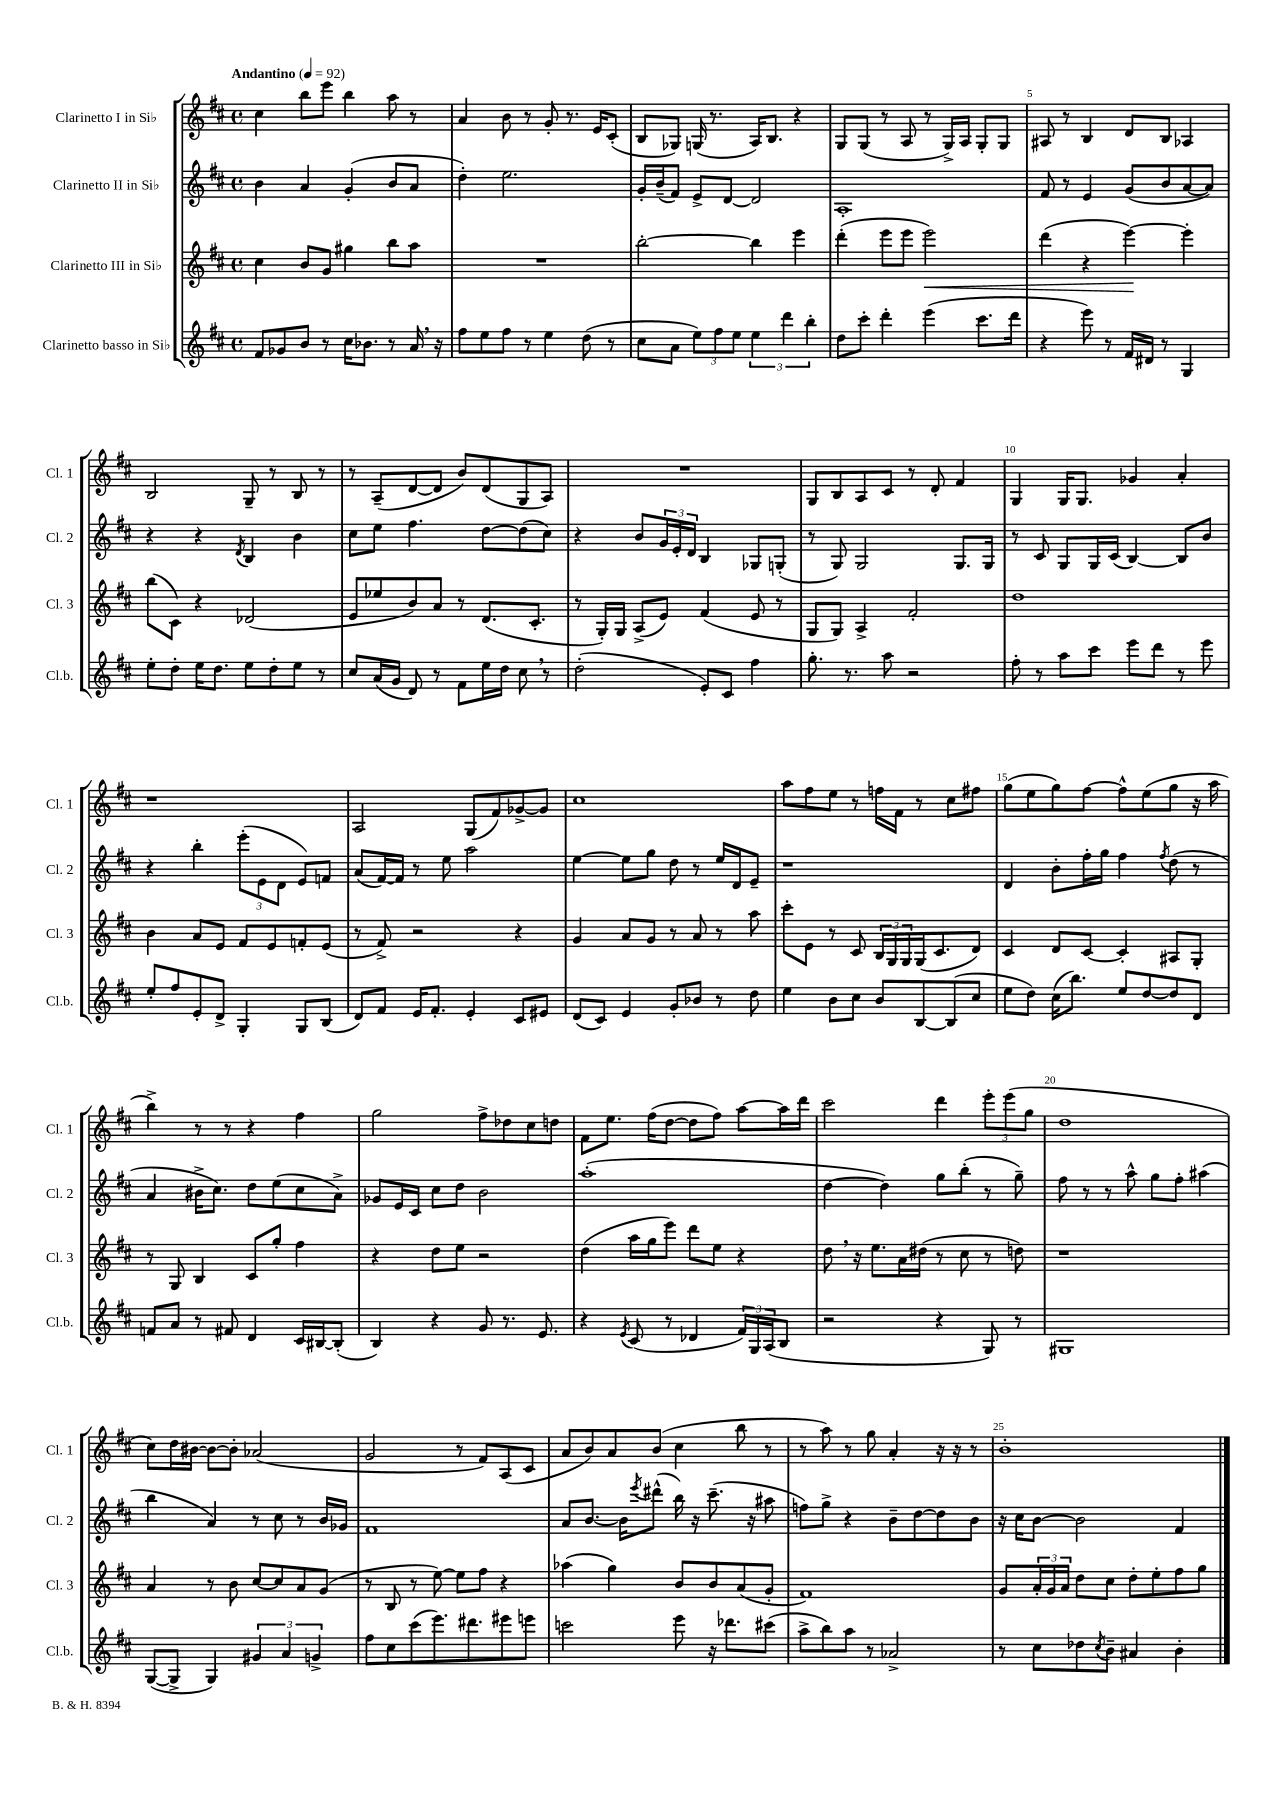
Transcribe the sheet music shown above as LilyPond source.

<<
\new StaffGroup <<
\new Staff = "s0" \with { instrumentName = "Clarinetto I in Sib" shortInstrumentName = "Cl. 1" } {
    \clef treble \key d \major \defaultTimeSignature \time 4/4 \tempo "Andantino" 4 = 92
    cis''4 b''8 e'''8 b''4 a''8 r8 |
    a'4 b'8 r8 g'8-. r8. e'16 cis'8-.( |
    b8 ges8) g16( r8. a16) b8. r4 |
    g8 g8( r8 a8 r8 g16->) a16 g8-. g8 |
    ais8 r8 b4 d'8 b8 aes4 |
    b2 g8-- r8 b8 r8 |
    r8 a8--( d'8~ d'8 b'8) d'8( g8 a8) |
    R1 |
    g8 b8 a8 cis'8 r8 d'8-. fis'4 |
    g4 g16 g8. ges'4 a'4-. |
    r1 |
    a2 g8( fis'8) ges'8~-> ges'8 |
    cis''1 |
    a''8 fis''8 e''8 r8 f''16 fis'16 r8 cis''8 fis''8 |
    g''8( e''8 g''8) fis''8~ fis''8-^ e''8( g''8 r16 a''16 |
    b''4->) r8 r8 r4 fis''4 |
    g''2 fis''8-> des''8 cis''8 d''8 |
    fis'8 e''8. fis''16( d''8~ d''8 fis''8) a''8~ a''16 d'''16 |
    cis'''2 d'''4 \tuplet 3/2 { e'''8-. e'''8( g''8 } |
    d''1 |
    cis''8) d''16 bis'16~ bis'8~ bis'8-. aes'2( |
    g'2 r8 fis'8) a8( cis'8 |
    a'8 b'8) a'8 b'8( cis''4 b''8 r8 |
    r8 a''8) r8 g''8 a'4-. r16 r16 r8 |
    b'1-. \bar "|." |
}
\new Staff = "s1" \with { instrumentName = "Clarinetto II in Sib" shortInstrumentName = "Cl. 2" } {
    \clef treble \key d \major \defaultTimeSignature \time 4/4
    b'4 a'4 g'4-.( b'8 a'8 |
    d''4-.) e''2. |
    g'16-. b'16--( fis'8) e'8-> d'8~ d'2 |
    a1-. |
    fis'8 r8 e'4 g'8( b'8 a'8~ a'8) |
    r4 r4 \acciaccatura { d'8 } b4 b'4 |
    cis''8 e''8 fis''4. d''8~ d''8( cis''8) |
    r4 b'8 \tuplet 3/2 { g'16 e'16-. d'16 } b4 ges8 g8-.( |
    r8 g8) g2 g8. g16 |
    r8 cis'8 g8 g16 cis'16( b4~) b8 b'8 |
    r4 b''4-. \tuplet 3/2 { e'''8-.( e'8 d'8 } e'8) f'8 |
    a'8( fis'16~) fis'16 r8 e''8 a''2 |
    e''4~ e''8 g''8 d''8 r8 e''16 d'16 e'8-- |
    r1 |
    d'4 b'8-. fis''16-. g''16 fis''4 \acciaccatura { fis''8 } d''8( r8 |
    a'4 bis'16-> cis''8.) d''8 e''8( cis''8 a'8->) |
    ges'8 e'16 cis'16 cis''8 d''8 b'2 |
    a''1-.( |
    d''4~ d''4) g''8 b''8-.( r8 g''8--) |
    fis''8 r8 r8 a''8-^ g''8 fis''8-. ais''4( |
    b''4 a'4) r8 cis''8 r8 b'16 ges'16 |
    fis'1 |
    a'8 b'8.~ b'16 \acciaccatura { e'''8 } dis'''8-^( b''16) r16 cis'''8.--( r16 ais''8 |
    f''8) g''8-> r4 b'8-- d''8~ d''8 b'8 |
    r16 cis''16 b'8~ b'2 fis'4 \bar "|." |
}
\new Staff = "s2" \with { instrumentName = "Clarinetto III in Sib" shortInstrumentName = "Cl. 3" } {
    \clef treble \key d \major \defaultTimeSignature \time 4/4
    cis''4 b'8 g'8 gis''4 b''8 a''8 |
    R1 |
    b''2~-. b''4 e'''4 |
    d'''4-.( e'''8 e'''8 e'''2\<) |
    d'''4( r4 e'''4~\!) e'''4-. |
    b''8( cis'8) r4 des'2( |
    e'8 ees''8 b'8) a'8 r8 d'8.( cis'8.-. |
    r8 g16-.) g16 a8->( e'8) fis'4( e'8 r8 |
    g8 g8) a4-> fis'2-. |
    d''1 |
    b'4 a'8 e'8 fis'8 e'8 f'8-. e'8( |
    r8 fis'8->) r2 r4 |
    g'4 a'8 g'8 r8 a'8 r8 a''8 |
    cis'''8-. e'8 r8 cis'8 \tuplet 3/2 { b16 g16 g16 } g16( cis'8. d'8) |
    cis'4 d'8 cis'8~ cis'4-. ais8 g8-. |
    r8 g8 b4 cis'8 g''8-. fis''4 |
    r4 d''8 e''8 r2 |
    d''4( a''16 g''16 e'''8) d'''8 e''8 r4 |
    d''8 \breathe r16 e''8. a'16 dis''16( r8 cis''8 r8 d''8) |
    r1 |
    a'4 r8 b'8 cis''8~ cis''8 a'8 g'8( |
    r8 b8 r8 e''8~) e''8 fis''8 r4 |
    aes''4( g''4) b'8 b'8 a'8( g'8-. |
    fis'1) |
    g'8 \tuplet 3/2 { a'16-. g'16 a'16 } d''8 cis''8 d''8-. e''8-. fis''8 g''8 \bar "|." |
}
\new Staff = "s3" \with { instrumentName = "Clarinetto basso in Sib" shortInstrumentName = "Cl.b." } {
    \clef treble \key d \major \defaultTimeSignature \time 4/4
    fis'8 ges'8 b'8 r8 cis''16 bes'8. r8 a'16 \breathe r16 |
    fis''8 e''8 fis''8 r8 e''4 d''8( r8 |
    cis''8 a'8 \tuplet 3/2 { e''8) fis''8 e''8 } \tuplet 3/2 { e''4 d'''4 b''4-. } |
    d''8 cis'''8-. d'''4-. e'''4( cis'''8. d'''16 |
    r4 e'''8) r8 fis'16 dis'16 r8 g4 |
    e''8-. d''8-. e''16 d''8. e''8 d''8-. e''8 r8 |
    cis''8 a'16( g'16 d'8) r8 fis'8 e''16 d''16 cis''8 \breathe r8 |
    d''2-.( e'8-.) cis'8 fis''4 |
    g''8.-. r8. a''8 r2 |
    fis''8-. r8 a''8 cis'''8 e'''8 d'''8 r8 e'''8 |
    e''8-. fis''8 e'8-. d'8-> g4-. g8 b8( |
    d'8) fis'8 e'16 fis'8.-. e'4-. cis'8 eis'8 |
    d'8( cis'8) e'4 g'8-. bes'8 r8 d''8 |
    e''4 b'8 cis''8 b'8 b8~ b8( cis''8 |
    e''8 d''8) cis''16( b''8.) e''8 d''8~ d''8 d'8 |
    f'8 a'8 r8 fis'8 d'4 cis'16 bis16~ bis8-.( |
    b4) r4 g'8 r8. e'8. |
    r4 \acciaccatura { e'8 } cis'8( r8 des'4 \tuplet 3/2 { fis'16) g16 a16( } b8 |
    r2 r4 g8) r8 |
    gis1 |
    g8~( g8-> g4) \tuplet 3/2 { gis'4 a'4 g'4-> } |
    fis''8 cis''8 cis'''8( e'''8.) dis'''8. eis'''8 e'''8 |
    c'''2 e'''8 r16 des'''8. cis'''8( |
    a''8-> b''8) a''8 r8 aes'2-> |
    r8 cis''8 des''8 \acciaccatura { cis''8 } b'8-- ais'4 b'4-. \bar "|." |
}
>>
>>
\layout { \context { \Score \override BarNumber.break-visibility = ##(#f #t #t) barNumberVisibility = #(every-nth-bar-number-visible 5) } }
